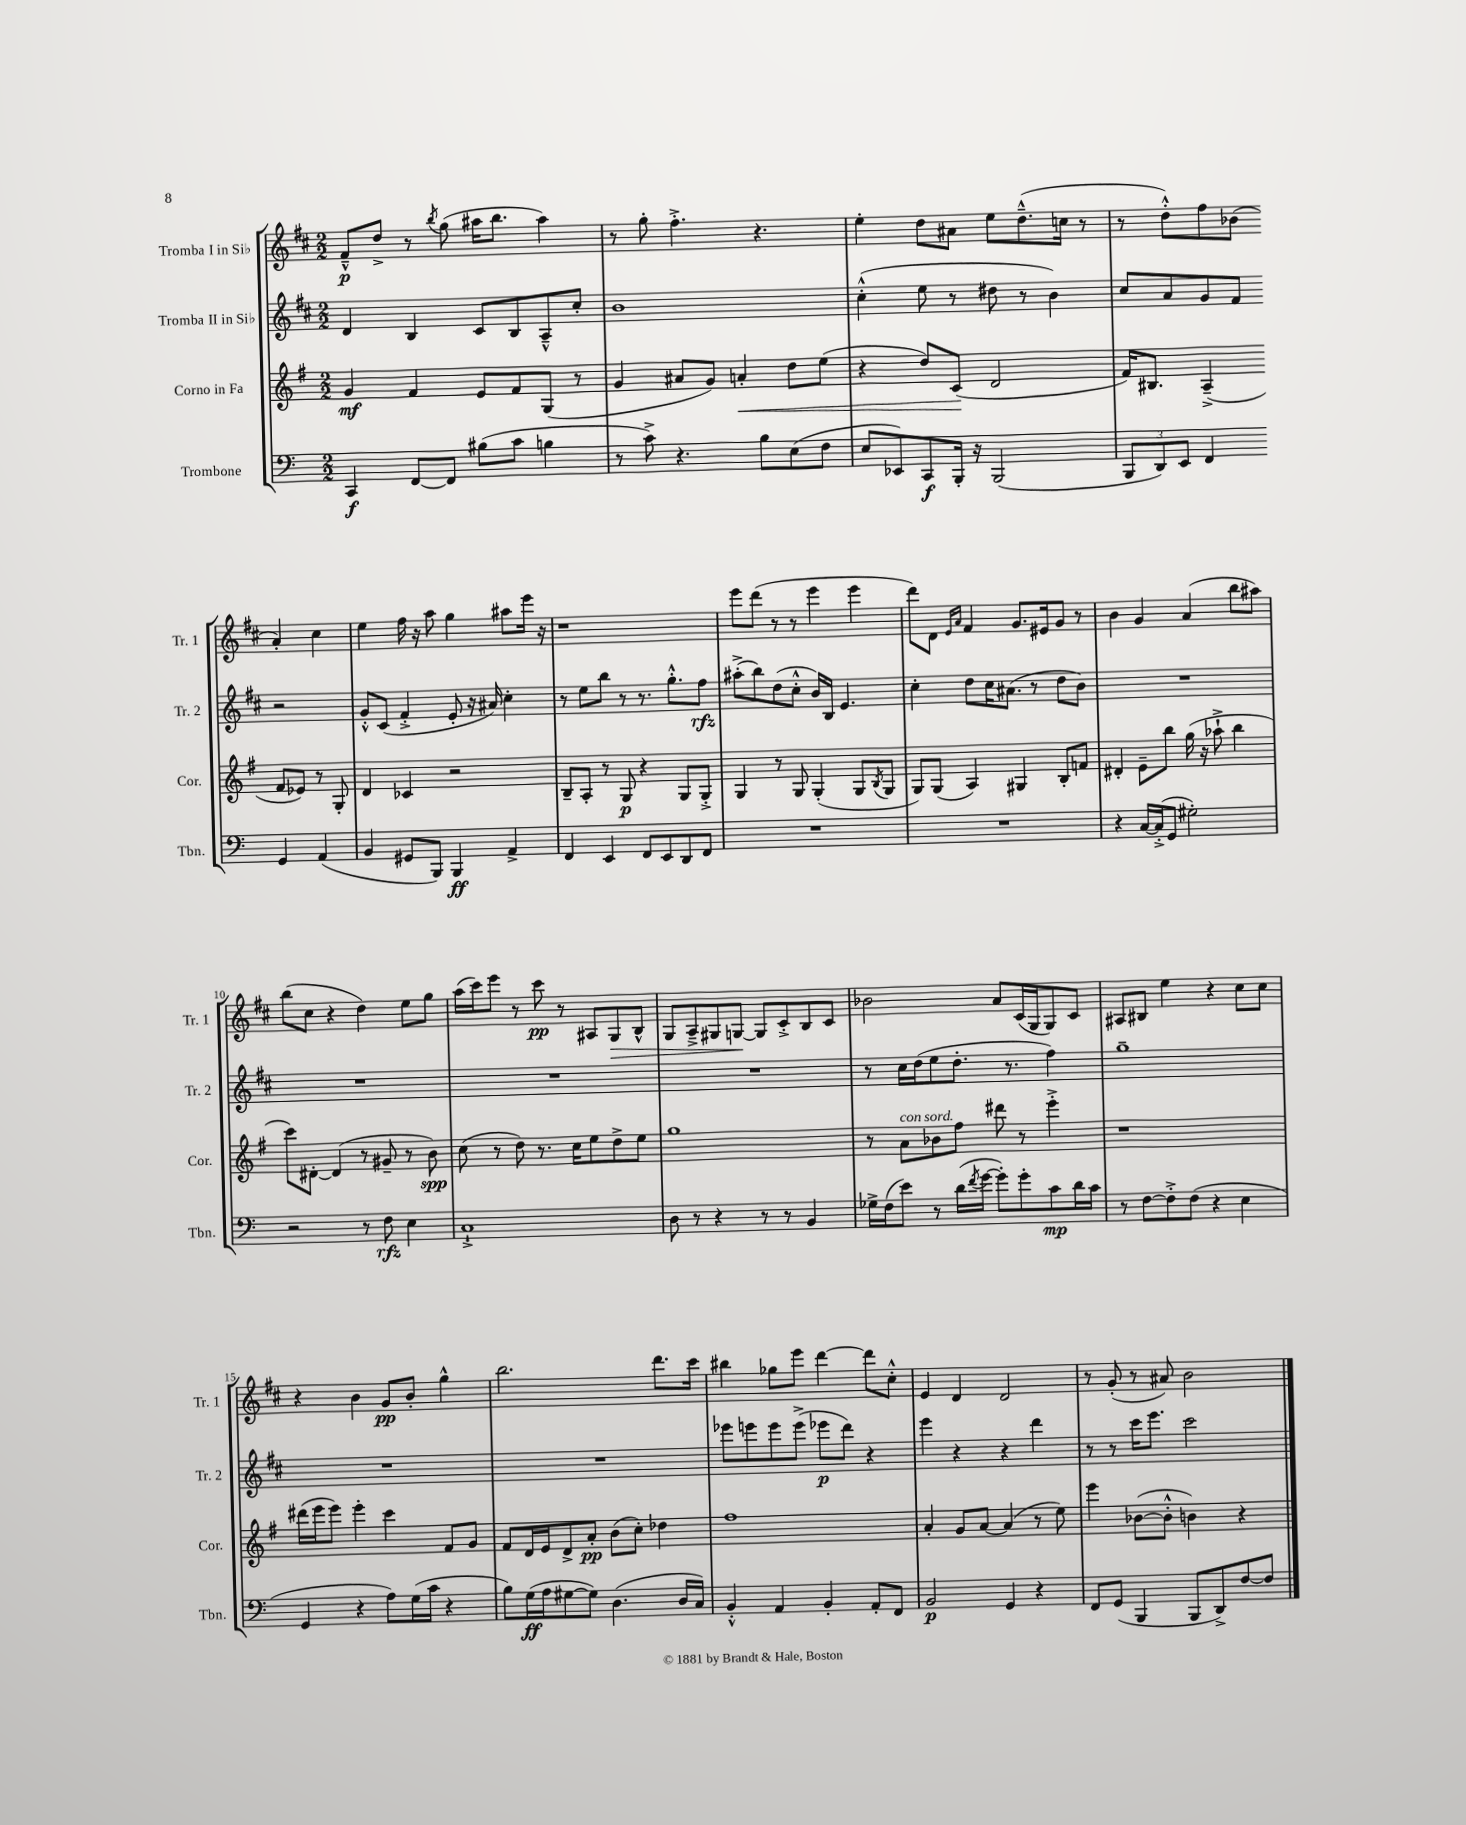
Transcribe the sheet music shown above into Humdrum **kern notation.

**kern	**dynam	**kern	**dynam	**kern	**dynam	**kern	**dynam
*part4	*part4	*part3	*part3	*part2	*part2	*part1	*part1
*staff4	*staff4	*staff3	*staff3	*staff2	*staff2	*staff1	*staff1
*I"Trombone	*	*I"Corno in Fa	*	*I"Tromba II in Si♭	*	*I"Tromba I in Si♭	*
*I'Tbn.	*	*I'Cor.	*	*I'Tr. 2	*	*I'Tr. 1	*
*clefF4	*	*clefG2	*	*clefG2	*	*clefG2	*
*k[]	*	*k[f#]	*	*k[f#c#]	*	*k[f#c#]	*
*M2/2	*	*M2/2	*	*M2/2	*	*M2/2	*
=1	=1	=1	=1	=1	=1	=1	=1
4CC/	f	4g/	mf	4d/	.	8f#~^^/L	p
.	.	.	.	.	.	8dd^/J	.
[8FF/L	.	4f#/	.	4B/	.	8r	.
.	.	.	.	.	.	8qbb/	.
8FF/J]	.	.	.	.	.	(8gg\	.
(8B#X\L	.	8e/L	.	8c#/L	.	16aa#X\KL	.
.	.	.	.	.	.	8.bb\J	.
8c\J	.	8f#/	.	8B/	.	.	.
4Bn\	.	(8G/J	.	8A~^^/	.	4aa#\)	.
.	.	8r	.	8cc#'/J	.	.	.
=2	=2	=2	=2	=2	=2	=2	=2
8r	.	4g/	.	1b	.	8r	.
8c^\)	.	.	.	.	.	8gg'\	.
4.r	.	8a#X/L	.	.	.	4.ff#'^\	.
.	.	8g/J)	.	.	.	.	.
!	!	!	!LO:HP:b	!	!	!	!
.	.	4an'/	<	.	.	.	.
8B\L	.	.	.	.	.	4.r	.
(8E\	.	8dd\L	.	.	.	.	.
8F\J	.	(8ee\J	.	.	.	.	.
=3	=3	=3	=3	=3	=3	=3	=3
8E/L	.	4r	.	(4cc#'^^\	.	4ee'\	.
8EE-X/)	.	.	.	.	.	.	.
8CC/	f	8dd/L)	.	8ee\	.	8dd\L	.
16BBB'/Jk	.	(8c/J	.	8r	.	8a#X\J	.
16r	.	.	.	.	.	.	.
(2BBB/	.	2d/	[	8dd#X\	.	8ee\L	.
.	.	.	.	8r	.	(8.dd~^^\	.
.	.	.	.	4b\)	.	.	.
.	.	.	.	.	.	16ccn\Jk	.
.	.	.	.	.	.	8r	.
=4	=4	=4	=4	=4	=4	=4	=4
12BBB/L	.	16f#/KL)	.	8cc#/L	.	8r	.
.	.	8.B#X/J	.	.	.	.	.
12DD/)	.	.	.	.	.	.	.
.	.	.	.	8a/	.	8dd'^^\L)	.
12EE/J	.	.	.	.	.	.	.
4FF/	.	(4A~^/	.	8g/	.	8ff#\	.
.	.	.	.	8f#/J	.	(8b-X\J	.
4GG/	.	8f#/L	.	2r	.	4a'/)	.
.	.	8e-X/J)	.	.	.	.	.
(4AA/	.	8r	.	.	.	4cc#\	.
.	.	8G'/	.	.	.	.	.
!!LO:LB:g=z
=5	=5	=5	=5	=5	=5	=5	=5
4BB/	.	4d/	.	8g'^^/L	.	4ee\	.
.	.	.	.	(8c#/J	.	.	.
8GG#X/L	.	4c-X/	.	4f#'^/	.	16ff#\	.
.	.	.	.	.	.	16r	.
8BBB/J)	.	.	.	.	.	8aa\	.
4BBB/	ff	2r	.	8e'/	.	4gg\	.
.	.	.	.	16r	.	.	.
.	.	.	.	16a#X/)	.	.	.
4AA^/	.	.	.	4cc#'\	.	8aa#X\L	.
.	.	.	.	.	.	16eee\Jk	.
.	.	.	.	.	.	16r	.
=6	=6	=6	=6	=6	=6	=6	=6
4FF/	.	8B~/L	.	8r	.	1r	.
.	.	8A'/J	.	8ee\L	.	.	.
4EE/	.	8r	.	8bb\J	.	.	.
.	.	8G/	p	8r	.	.	.
8FF/L	.	4r	.	8.r	.	.	.
8EE/	.	.	.	.	.	.	.
.	.	.	.	8.gg'^^\L	.	.	.
8DD/	.	8G/L	.	.	.	.	.
8FF/J	.	8G'^/J	.	8ff#\J	rfz	.	.
=7	=7	=7	=7	=7	=7	=7	=7
1r	.	4G/	.	(8aa#X'^\L	.	8eee\L	.
.	.	.	.	8bb\)	.	(8ddd\J	.
.	.	8r	.	(8dd\	.	8r	.
.	.	8G/	.	8cc#'^^\J	.	8r	.
.	.	(4G'/	.	16b/LL)	.	4eee\	.
.	.	.	.	16B/JJ	.	.	.
.	.	.	.	4.e/	.	.	.
.	.	8G/L	.	.	.	4eee\	.
.	.	8qB/	.	.	.	.	.
.	.	8G/J	.	.	.	.	.
=8	=8	=8	=8	=8	=8	=8	=8
1r	.	8G/L)	.	4cc#'\	.	8ddd\L)	.
.	.	(8G/J	.	.	.	8d\J	.
.	.	.	.	.	.	16qqe/LL	.
.	.	.	.	.	.	16qqa/JJ	.
.	.	4A/)	.	8dd\L	.	4f#/	.
.	.	.	.	16cc#\K	.	.	.
.	.	.	.	(8.a#X\J	.	.	.
.	.	4G#X/	.	.	.	8.g/L	.
.	.	.	.	8r	.	.	.
.	.	.	.	.	.	16e#X/k	.
.	.	8B'/L	.	8dd\L	.	8g/J	.
.	.	8fn/J	.	8b\J)	.	8r	.
=9	=9	=9	=9	=9	=9	=9	=9
4r	.	4d#X'/	.	1r	.	4b\	.
[16C/LL	.	8e~\L	.	.	.	4g/	.
(16C'^/J]	.	.	.	.	.	.	.
8GG/J	.	8bb\J	.	.	.	.	.
2G#X'\)	.	(16gg\	.	.	.	(4a/	.
.	.	16r	.	.	.	.	.
.	.	8aa-X`^\	.	.	.	.	.
.	.	4bb\	.	.	.	8bb\L	.
.	.	.	.	.	.	8aa#X\J)	.
!!LO:LB:g=z
=10	=10	=10	=10	=10	=10	=10	=10
2r	.	8ccc\L)	.	1r	.	(8bb\L	.
.	.	[8d#X'\J	.	.	.	8cc#\J	.
.	.	(4d#/]	.	.	.	4r	.
8r	.	8r	.	.	.	4dd\)	.
8F\	rfz	8g#X~/	.	.	.	.	.
4E\	.	8r	.	.	.	8ee\L	.
.	.	8b\)	spp	.	.	8gg\J	.
=11	=11	=11	=11	=11	=11	=11	=11
1C`^	.	(8cc\	.	1r	.	(16aa\LL	.
.	.	.	.	.	.	16ccc#\J)	.
.	.	8r	.	.	.	8eee\J	.
.	.	8dd\)	.	.	.	8r	.
.	.	8.r	.	.	.	8ccc#\	pp
.	.	.	.	.	.	8r	.
.	.	16cc\KL	.	.	.	.	.
.	.	8ee\	.	.	.	8A#X/L	.
!	!	!	!	!	!	!	!LO:HP:b
.	.	8dd^\	.	.	.	8G/	>
.	.	8ee\J	.	.	.	8B^^/J	.
=12	=12	=12	=12	=12	=12	=12	=12
8D\	.	1gg	.	1r	.	8G/L	.
8r	.	.	.	.	.	8A~^/	.
4r	.	.	.	.	.	8G#X/	.
.	.	.	.	.	.	[8Gn/J	.
8r	.	.	.	.	.	8G/L]	]
8r	.	.	.	.	.	8c#'^/	.
4BB/	.	.	.	.	.	8B/	.
.	.	.	.	.	.	8c#/J	.
=13	=13	=13	=13	=13	=13	=13	=13
16G-X^\LL	.	8r	.	8r	.	2b-X\	.
(16F\J	.	.	.	.	.	.	.
!	!	!LO:TX:a:i:t=con sord.	!	!	!	!	!
8e\J)	.	8a\L	.	16cc#\LL	.	.	.
.	.	.	.	(16dd\J	.	.	.
8r	.	8b-X\	.	8ee\	.	.	.
(16d\LL	.	8ff#\J	.	8.dd'\J	.	.	.
8qf/	.	.	.	.	.	.	.
[16g\JJ	.	.	.	.	.	.	.
8g'\L])	.	8ddd#X\	.	.	.	8a/L	.
.	.	.	.	8.r	.	.	.
8g'\	.	8r	.	.	.	(16c#/L	.
.	.	.	.	.	.	16G/J	.
8c\	mp	4eee'^\	.	4ff#\)	.	8G/)	.
16d\L	.	.	.	.	.	8c#/J	.
16c\JJ	.	.	.	.	.	.	.
=14	=14	=14	=14	=14	=14	=14	=14
8r	.	1r	.	1gg~	.	8A#X/L	.
[8F\L	.	.	.	.	.	8B#X/J	.
8F'^\]	.	.	.	.	.	4ee\	.
(8F\J	.	.	.	.	.	.	.
4r	.	.	.	.	.	4r	.
4E\	.	.	.	.	.	8cc#\L	.
.	.	.	.	.	.	8cc#\J	.
!!LO:LB:g=z
=15	=15	=15	=15	=15	=15	=15	=15
4GG/	.	(16ddd#X\LL	.	1r	.	4r	.
.	.	16eee\J	.	.	.	.	.
.	.	8eee\J)	.	.	.	.	.
4r	.	4eee'\	.	.	.	4b\	.
8A\L)	.	4ccc\	.	.	.	8g/L	pp
(16G\L	.	.	.	.	.	8b'/J	.
16c\JJ	.	.	.	.	.	.	.
4r	.	8f#/L	.	.	.	4gg^^\	.
.	.	8g/J	.	.	.	.	.
=16	=16	=16	=16	=16	=16	=16	=16
8B\L)	.	8f#/L	.	1r	.	2.bb\	.
(16G\L	ff	16d/L	.	.	.	.	.
16A\J	.	16e/J	.	.	.	.	.
[8G#X\	.	8d^/	.	.	.	.	.
8G#\J])	.	8a'/J	pp	.	.	.	.
(4.D\	.	(8b\L	.	.	.	.	.
.	.	8cc'\J)	.	.	.	.	.
.	.	4dd-X\	.	.	.	8.ddd\L	.
16D/LL	.	.	.	.	.	.	.
16C/JJ)	.	.	.	.	.	16ccc#\Jk	.
=17	=17	=17	=17	=17	=17	=17	=17
4BB'^^/	.	1ff#	.	8eee-X\L	.	4bb#X\	.
.	.	.	.	8eeen\	.	.	.
4AA/	.	.	.	8eee\	.	8gg-X\L	.
.	.	.	.	(8eee^\J	.	8eee\J	.
4BB'/	.	.	.	8eee-X\L	p	[4ddd\	.
.	.	.	.	8ddd\J)	.	.	.
8AA'/L	.	.	.	4r	.	8ddd\L]	.
8FF/J	.	.	.	.	.	8cc#'^^\J	.
=18	=18	=18	=18	=18	=18	=18	=18
2BB/	p	4a'/	.	4eee\	.	4e/	.
.	.	8g/L	.	4r	.	4d/	.
.	.	[8a/J	.	.	.	.	.
4GG/	.	(4a/]	.	4r	.	2d/	.
4r	.	8r	.	4ddd\	.	.	.
.	.	8ee\)	.	.	.	.	.
=19	=19	=19	=19	=19	=19	=19	=19
8FF/L	.	4eee\	.	8r	.	8r	.
(8GG/J	.	.	.	8r	.	(8g'/	.
4BBB/	.	([8b-X\L	.	16ccc#\KL	.	8r	.
.	.	.	.	8.eee\J	.	.	.
.	.	8b-'^^\J]	.	.	.	8a#X/)	.
8BBB/L	.	4bn\)	.	2ccc#\	.	2b\	.
8DD^/)	.	.	.	.	.	.	.
[8F/	.	4r	.	.	.	.	.
8F/J]	.	.	.	.	.	.	.
==	==	==	==	==	==	==	==
*-	*-	*-	*-	*-	*-	*-	*-
